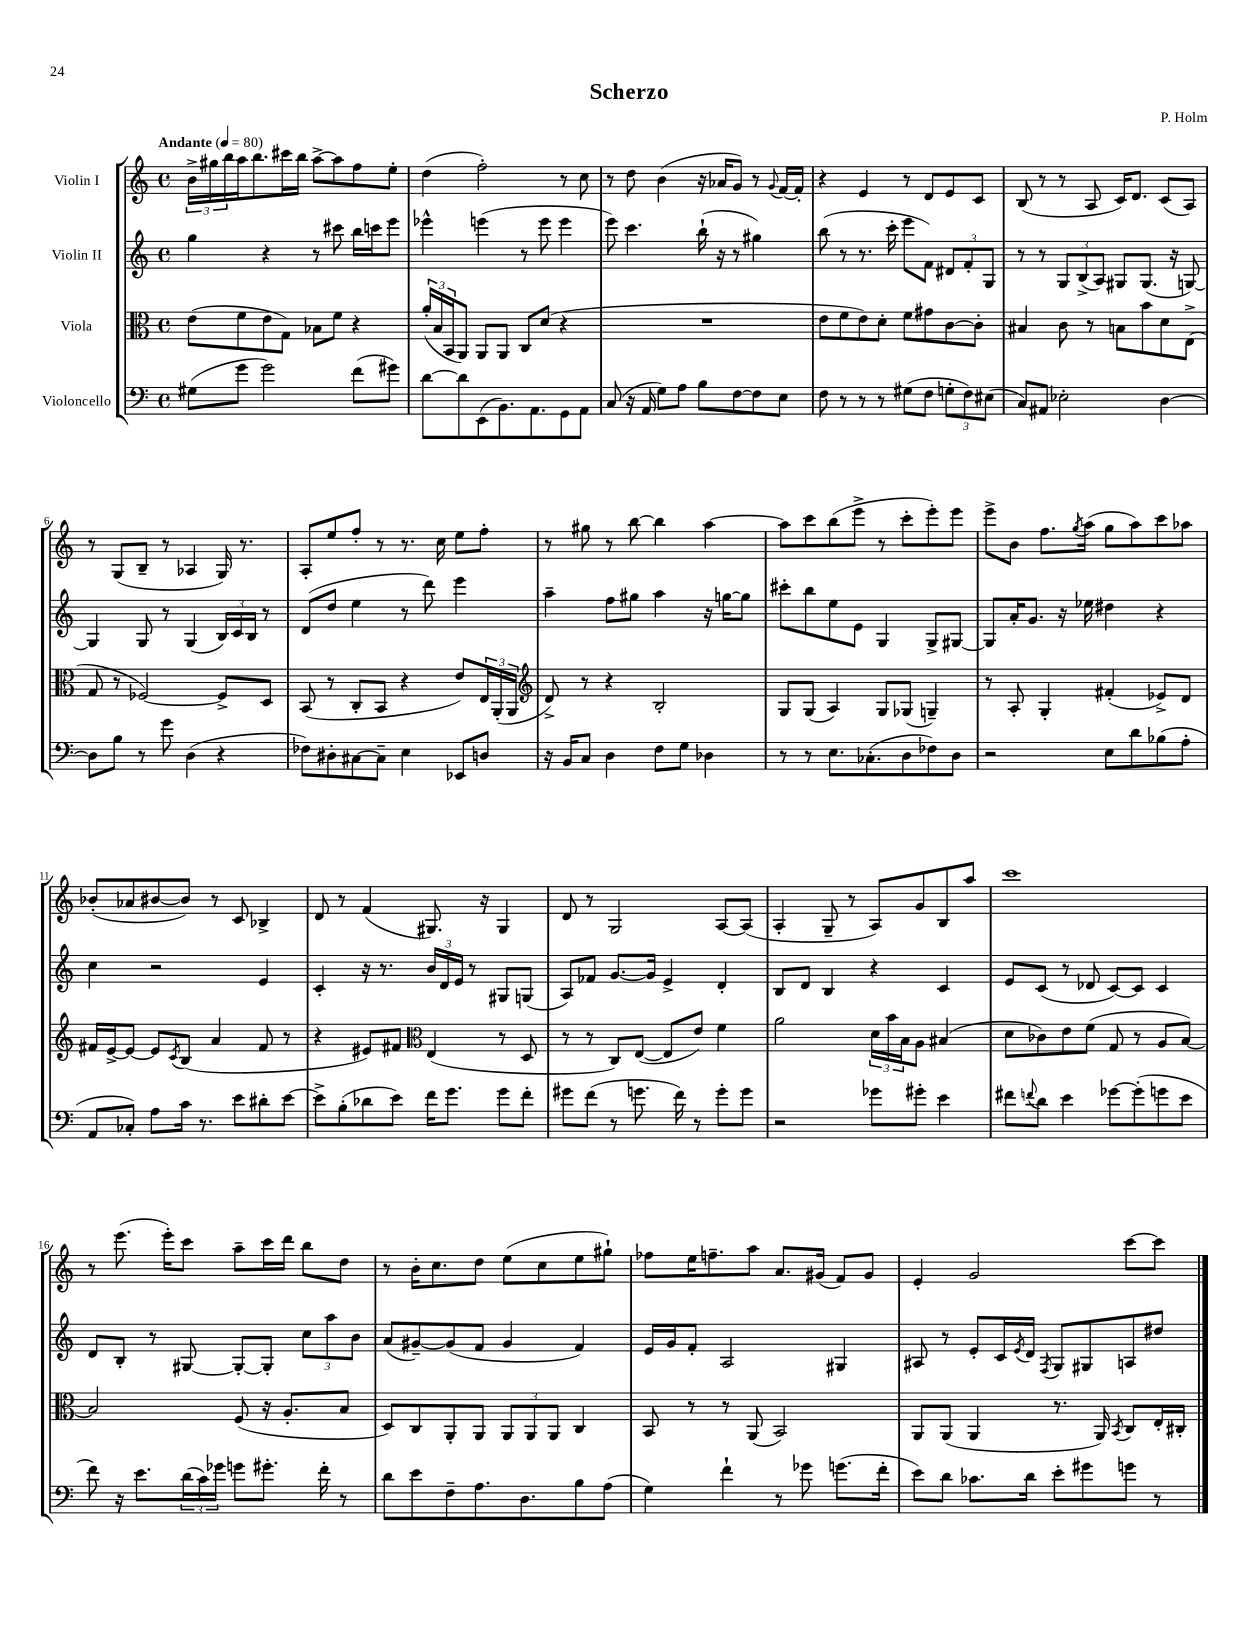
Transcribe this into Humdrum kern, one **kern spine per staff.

**kern	**kern	**kern	**kern
*part4	*part3	*part2	*part1
*staff4	*staff3	*staff2	*staff1
*I"Violoncello	*I"Viola	*I"Violin II	*I"Violin I
*clefF4	*clefC3	*clefG2	*clefG2
*k[]	*k[]	*k[]	*k[]
*M4/4	*M4/4	*M4/4	*M4/4
*met(c)	*met(c)	*met(c)	*met(c)
*MM80	*MM80	*MM80	*MM80
=1	=1	=1	=1
!	!	!	!LO:TX:a:B:t=Andante
(8G#X\L	(8e\L	4gg\	24b^\LL
.	.	.	24gg#X\
.	.	.	24bb\
8g\J	8f\	.	16aa\J
.	.	.	8.bb\
2g\)	8e\	4r	.
.	8G\J)	.	16ccc#X\L
.	.	.	16bb\JJ
.	8B-X\L	8r	[8aa^\L
.	8f\J	8ccc#X\	8aa\]
(8f\L	4r	16bb\LL	8ff\
.	.	16cccn\J	.
8g#X\J)	.	8eee\J	8ee'\J
=2	=2	=2	=2
[8d\L	(24a'/LL	4eee-X^^\	(4dd\
.	24B/	.	.
.	24BB/J	.	.
8d\]	8AA/J)	.	.
(8EE\	8AA/L	(4eeen\	2ff'\)
8.BB\)	8AA/J	.	.
.	8C/L	8r	.
8.AA\	.	.	.
.	(8d/J	8eee\	.
8GG\	4r	4eee\	8r
8AA\J	.	.	8cc\
=3	=3	=3	=3
(8C/	1r	8eee\)	8r
16r	.	4.ccc\	8dd\
16AA/	.	.	.
8G\L)	.	.	(4b\
8A\J	.	.	.
8B\L	.	(16bb`\	16r
.	.	16r	16a-X/KL
[8F\	.	8r	8g/J)
8F\]	.	4gg#X\)	8r
.	.	.	8qqg/
8E\J	.	.	[16f/LL
.	.	.	16f'/JJ]
=4	=4	=4	=4
8F\	8e\L	(8bb\	4r
8r	8f\	8r	.
8r	8e\)	8.r	4e/
8r	8d'\J	.	.
.	.	16ccc'\	.
(8G#X\L	8f\L	8eee\L	8r
8F\J	8g#X\	8f\J)	8d/L
12Gn'\L	[8c\	12d#X/L	8e/
12F\)	.	12f'/	.
.	8c'\J]	.	8c/J
(12E#X\J	.	12G/J	.
=5	=5	=5	=5
8C/L)	4B#X/	8r	(8B/
8AA#X/J	.	8r	8r
2E-X'\	8c\	12G/L	8r
.	.	(12B^/	.
.	8r	.	8A/
.	.	12A/J)	.
.	8Bn\L	8G#X/L	16c/KL)
.	.	.	8.d/J
.	8b\	(8.G#/J	.
[4D\	8d\	.	(8c/L
.	.	16r	.
.	(8E^\J	[8Gn/)	8A/J)
!!LO:LB:g=z
=6	=6	=6	=6
8D\L]	8G/	4G/]	8r
8B\J	8r	.	(8G/L
8r	[2F-X/)	8G/	8B~/J
8g\	.	8r	8r
(4D\	.	(4G/	4A-X/
4r	8F-^/L]	24B/LL)	16G/)
.	.	24c/	.
.	.	.	8.r
.	.	24B/JJ	.
.	8D/J	8r	.
=7	=7	=7	=7
8F-X\L)	(8BB/	(8d/L	8A'/L
8D#X'\	8r	8dd/J	8ee/
[8C#X\	8C'/L	4ee\	8ff'/J
8C#~\J]	8BB/J	.	8r
4E\	4r	8r	8.r
.	.	8ddd\)	.
.	.	.	16cc\
8EE-X/L	8e/L)	4eee\	8ee\L
8Dn/J	24E/L	.	8ff'\J
.	(24AA'/	.	.
.	24AA/JJ	.	.
=8	=8	=8	=8
*	*clefG2	*	*
16r	8d^/)	4aa~\	8r
16BB/KL	.	.	.
8C/J	8r	.	8gg#X\
4D\	4r	8ff\L	8r
.	.	8gg#X\J	[8bb\
8F\L	2B'/	4aa\	4bb\]
8G\J	.	.	.
4D-X\	.	16r	[4aa\
.	.	[16ggn\KL	.
.	.	8gg\J]	.
=9	=9	=9	=9
8r	8G/L	8ccc#X'\L	8aa\L]
8r	(8G/J	8bb\	8ccc\
8.E\L	4A/)	8ee\	(8bb\
.	.	8e\J	8eee^\J
(8.C-X'\	.	.	.
.	8G/L	4G/	8r
8D\	(8G-X/J	.	8ccc'\L
8F-X\)	4Gn~/)	8G^/L	8eee'\)
8D\J	.	[8G#X/J	8eee\J
=10	=10	=10	=10
2r	8r	8G#/L]	8eee^\L
.	8A'/	16a'/K	8b\J
.	.	8.g/J	.
.	4G'/	.	8.ff\L
.	.	16r	.
.	.	.	8qgg/
.	.	16ee-X\	(16aa\Jk
8E\L	(4f#X'/	4dd#X\	8gg\L
8d\	.	.	8aa\)
(8B-X\	8e-X^/L)	4r	8ccc\
8A'\J	8d/J	.	8aa-X\J
!!LO:LB:g=z
=11	=11	=11	=11
8AA/L	16f#X/LL	4cc\	(8b-X'/L
.	[16e^/J	.	.
8C-X'/J)	8e/J_	.	8a-X/
8A\L	8e/L]	2r	[8b#X/
.	8qc/	.	.
16c\Jk	(8B/J	.	8b#/J])
8.r	.	.	.
.	4a/	.	8r
8e\L	.	.	8c/
8d#X'\	8f#/	4e/	4B-X^/
[8e\J	8r	.	.
=12	=12	=12	=12
8e^\L]	4r	4c'/	8d/
(8B'\	.	.	8r
8d-X\	8e#X/L)	16r	(4f/
.	.	8.r	.
8e\J)	8f#X/J	.	.
*	*clefC3	*	*
16f\KL	(4E/	24b/LL	8.G#X/)
.	.	24d/	.
8.g\J	.	.	.
.	.	24e/JJ	.
.	.	8r	.
.	.	.	16r
8g\L	8r	8G#X/L	4G#/
8f'\J	8D/	(8Gn/J	.
=13	=13	=13	=13
8g#X\L	8r	8A/L)	8d/
(8f\J	8r	8f-X/J	8r
8r	8C/L)	[8.g/L	2G/
8.gn\	([8E/J	.	.
.	.	16g/Jk]	.
.	8E/L]	4e^/	.
16f\)	.	.	.
8r	8e/J)	.	.
8g'\L	4f\	4d'/	[8A/L
8g\J	.	.	(8A/J]
=14	=14	=14	=14
2r	2a\	8B/L	4A'/
.	.	8d/J	.
.	.	4B/	8G~/
.	.	.	8r
8g-X\L	24d\LL	4r	8A/L)
.	24b\	.	.
.	24B\J	.	.
8g#X'\J	8A\J	.	8g/
4e\	(4B#X/	4c/	8B/
.	.	.	8aa/J
=15	=15	=15	=15
8f#X\L	8d\L	8e/L	1ccc
8qqfn/	.	.	.
8d\J	8c-X\)	(8c/J	.
4e\	8e\	8r	.
.	(8f\J	8d-X/	.
[8g-X\L	8G/	[8c/L)	.
(8g-'\]	8r	8c/J]	.
8gn\	8A/L	4c/	.
8e\J	[8B/J)	.	.
!!LO:LB:g=z
=16	=16	=16	=16
8f\)	2B/]	8d/L	8r
16r	.	8B'/J	(8.eee\
8.e\L	.	.	.
.	.	8r	.
.	.	.	16eee'\KL)
(24d\L	.	[8G#X/	8ccc\J
24c\)	.	.	.
24g-X\JJ	.	.	.
8gn\L	(8F/	8G#'/L_	8aa~\L
8.g#X'\J	16r	8G#'/J]	16ccc\L
.	8.A'/L	.	16ddd\JJ
.	.	12cc\L	8bb\L
16f'\	.	.	.
.	.	12aa\	.
8r	8B/J	.	8dd\J
.	.	12b\J	.
=17	=17	=17	=17
8d\L	8D/L)	(8a/L	8r
8e\	8C/	[8g#X~/)	16b'\KL
.	.	.	8.cc\
8F~\	8AA'/	(8g#/]	.
8.A\	8AA/J	8f/J	8dd\J
.	12AA/L	4g#/	(8ee\L
8.D\	.	.	.
.	12AA/	.	.
.	.	.	8cc\
.	12AA/J	.	.
8B\	4C/	4f/)	8ee\
(8A\J	.	.	8gg#X`\J)
=18	=18	=18	=18
4G\)	8BB/	16e/LL	8ff-X\L
.	.	16g/J	.
.	8r	8f'/J	16ee\K
.	.	.	8.ffn~\
4f`\	8r	2A/	.
.	(8AA/	.	8aa\J
8r	2BB/)	.	8.a/L
8g-X\	.	.	.
.	.	.	(16g#X/Jk
(8.gn\L	.	4G#X/	8f/L)
.	.	.	8g#/J
16f'\Jk	.	.	.
=19	=19	=19	=19
8e\L)	8AA/L	8A#X/	4e'/
8d\J	(8AA/J	8r	.
8.c-X\L	4AA/	8e'/L	2g/
.	.	16c/L	.
.	.	8qe/	.
16d\Jk	.	16d/JJ	.
.	.	8qF/	.
8e'\L	8.r	8G/L	.
8g#X\	.	8G#X/	.
.	16AA/)	.	.
.	8qBB/	.	.
8gn\J	8C/L	8An/	[8ccc\L
8r	16E'/L	8dd#X/J	8ccc\J]
.	16C#X'/JJ	.	.
==	==	==	==
*-	*-	*-	*-
